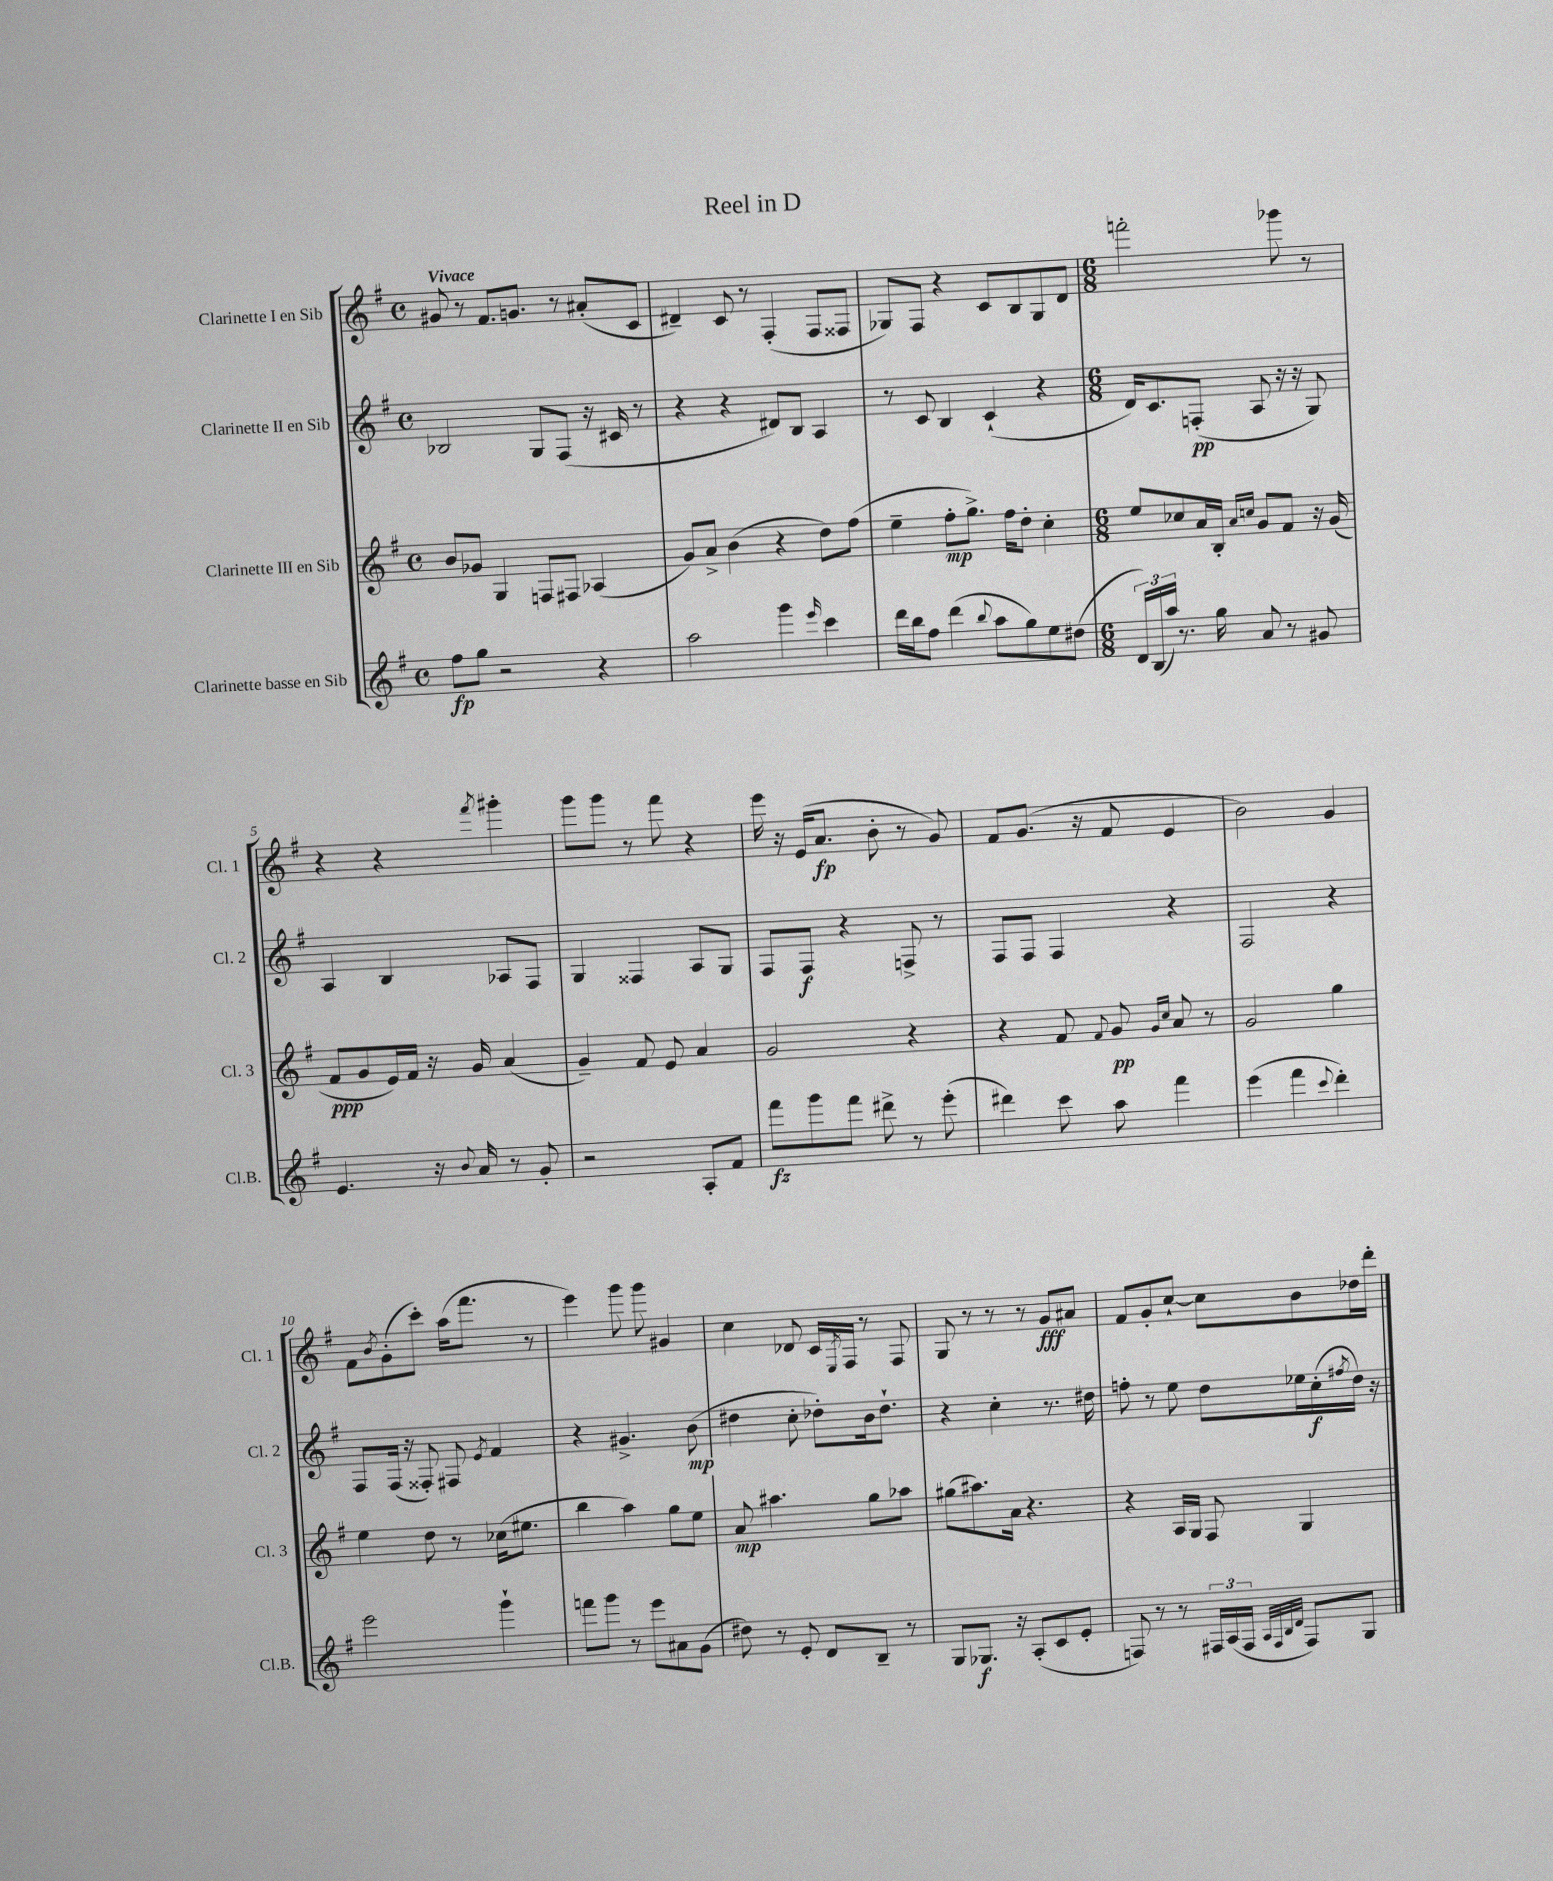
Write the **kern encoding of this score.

**kern	**kern	**kern	**kern
*staff4	*staff3	*staff2	*staff1
*clefG2	*clefG2	*clefG2	*clefG2
*k[f#]	*k[f#]	*k[f#]	*k[f#]
*M4/4	*M4/4	*M4/4	*M4/4
*met(c)	*met(c)	*met(c)	*met(c)
8ff#\L	8b/L	2B-/	8g#/
8gg\J	8g-/J	.	8r
2r	4G/	.	8.f#/L
.	.	.	8.g/J
.	8F/L	8G/L	.
.	8F#/J	(8F#/J	8r
4r	(4A-/	16r	(8a#'/L
.	.	16c#/	.
.	.	8r	8c/J
=	=	=	=
2aa\	8g/L)	4r	4d#~/)
.	8a^/J	.	.
.	(4b\	4r	8c/
.	.	.	8r
4ggg\	4r	8d#/L)	(4F#'/
.	.	8B/J	.
16qqeee/	.	.	.
4ccc\	8dd\L)	4A/	8F#/L
.	(8ff#\J	.	8F##/J
=	=	=	=
16ddd\LL	4ee~\	8r	8G-/L)
16bb\J	.	.	.
8ff#\J	.	8c/	8F#/J
(4ddd\	8ff#'\L	4B/	4r
.	8.gg^\J)	.	.
8qqbb/	.	.	.
8aa\L	.	(4c`/	8c/L
.	16ff#\LK	.	.
8gg\)	8dd'\J	.	8B/
8ee\	4cc'\	4r	8G-/
(8dd#\J	.	.	8d/J
=	=	=	=
*M6/8	*M6/8	*M6/8	*M6/8
24d/LL)	8ee/L	16d/LK)	2fff'\
(24B/	.	.	.
.	.	8.c/	.
24aa/JJ)	.	.	.
8.r	8cc-/	.	.
.	16a/L	(8F'/J	.
16gg\	16B'/JJ	.	.
.	16qqa/LL	.	.
.	16qqcc/JJ	.	.
8a/	8g/L	8A/	.
8r	8f#/J	16r	8ggg-\
.	.	16r	.
8g#/	16r	8G/)	8r
.	(16g/	.	.
=	=	=	=
4.e/	8f#/L	4A/	4r
.	8g/	.	.
.	16e/L)	4B/	4r
.	16f#/JJ	.	.
16r	16r	.	.
8qqb/	.	.	.
16a/	16g/	.	.
.	.	.	8qfff#/
8r	(4a/	8A-/L	4ggg#'\
8g'/	.	8F#/J	.
=	=	=	=
2r	4g~/)	4G/	8ggg\L
.	.	.	8ggg\J
.	8f#/	4F##/	8r
.	8e/	.	8fff#\
8A'/L	4a/	8A/L	4r
8f#/J	.	8G/J	.
=	=	=	=
8fff#\L	2g/	8F#/L	16eee\
.	.	.	16r
8ggg\	.	8F#/J	(16e/LK
.	.	.	8.a/J
8fff#\J	.	4r	.
8ddd#^\	.	.	8b'\
8r	4r	8F^/	8r
(8eee'\	.	8r	8g/)
=	=	=	=
4ddd#\)	4r	8F#/L	8f#/L
.	.	8F#/J	(8.g/J
8ccc\	8f#/	4F#/	.
.	.	.	16r
.	8qqf#/	.	.
8aa\	8g/	.	8f#/
.	16qqg/LL	.	.
.	16qqcc/JJ	.	.
4fff#\	8a/	4r	4e/
.	8r	.	.
=	=	=	=
(4eee\	2g/	2F#/	2b\)
4fff#\	.	.	.
8qqccc/	.	.	.
4ddd'\)	4gg\	4r	4g/
=	=	=	=
2eee\	4ee\	8F#/L	8f#\L
.	.	.	8qb/
.	.	(16F#/Jk	(8g'\
.	.	16r	.
.	8dd\	8F##'/)	8ccc'\J)
.	8r	8F#/	(16aa\LK
.	.	.	8.fff#\J
.	.	8qe/	.
4ggg`\	(16cc-\LK	4f#/	.
.	8.ee#\J	.	.
.	.	.	8r
=	=	=	=
8fff\L	4bb\	4r	4eee\)
8ggg\J	.	.	.
8r	4aa\)	4.g#^/	8ggg\
8eee\L	.	.	8ggg\
8a#\	8gg\L	.	4g#/
(8g\J	8ee\J	(8b\	.
=	=	=	=
8dd#\)	8a/	4dd#\	4cc\
8r	4.aa#\	.	.
8e'/	.	8cc'\	8d-/
8d/L	.	8dd-'\L)	16c/LL
.	.	.	8qE/
.	.	.	16F#/JJ
8B~/J	8gg\L	16b\k	8r
.	.	8.dd-`\J	.
8r	8aa-\J	.	8F#/
=	=	=	=
8G/L	(8gg#\L	4r	8G/
8.G-/J	8.aa#\)	.	8r
.	.	4cc'\	8r
16r	16a\Jk	.	.
(8A'/L	4.r	.	8r
8c/	.	8.r	8g/L
8e'/J	.	.	8a#/J
.	.	16dd#\	.
=	=	=	=
8F/)	4r	8ff'\	8f#/L
8r	.	8r	8g'/
8r	16A/LL	8ee\	[8cc`/J
.	16G/JJ	.	.
24F#/LL	8F#/	8dd\L	8cc\]L
(24A/	.	.	.
24F#/JJ	.	.	.
32qqA/LLL	.	.	.
32qqF#/	.	.	.
32qqB/	.	.	.
32qqd/JJJ	.	.	.
8F#/L)	4G/	16ee-\L	8b\
.	.	(16cc'\	.
.	.	8qff#/	.
8G/J	.	16dd\JJ)	16dd-\L
.	.	16r	16ddd'\JJ
==	==	==	==
*-	*-	*-	*-
